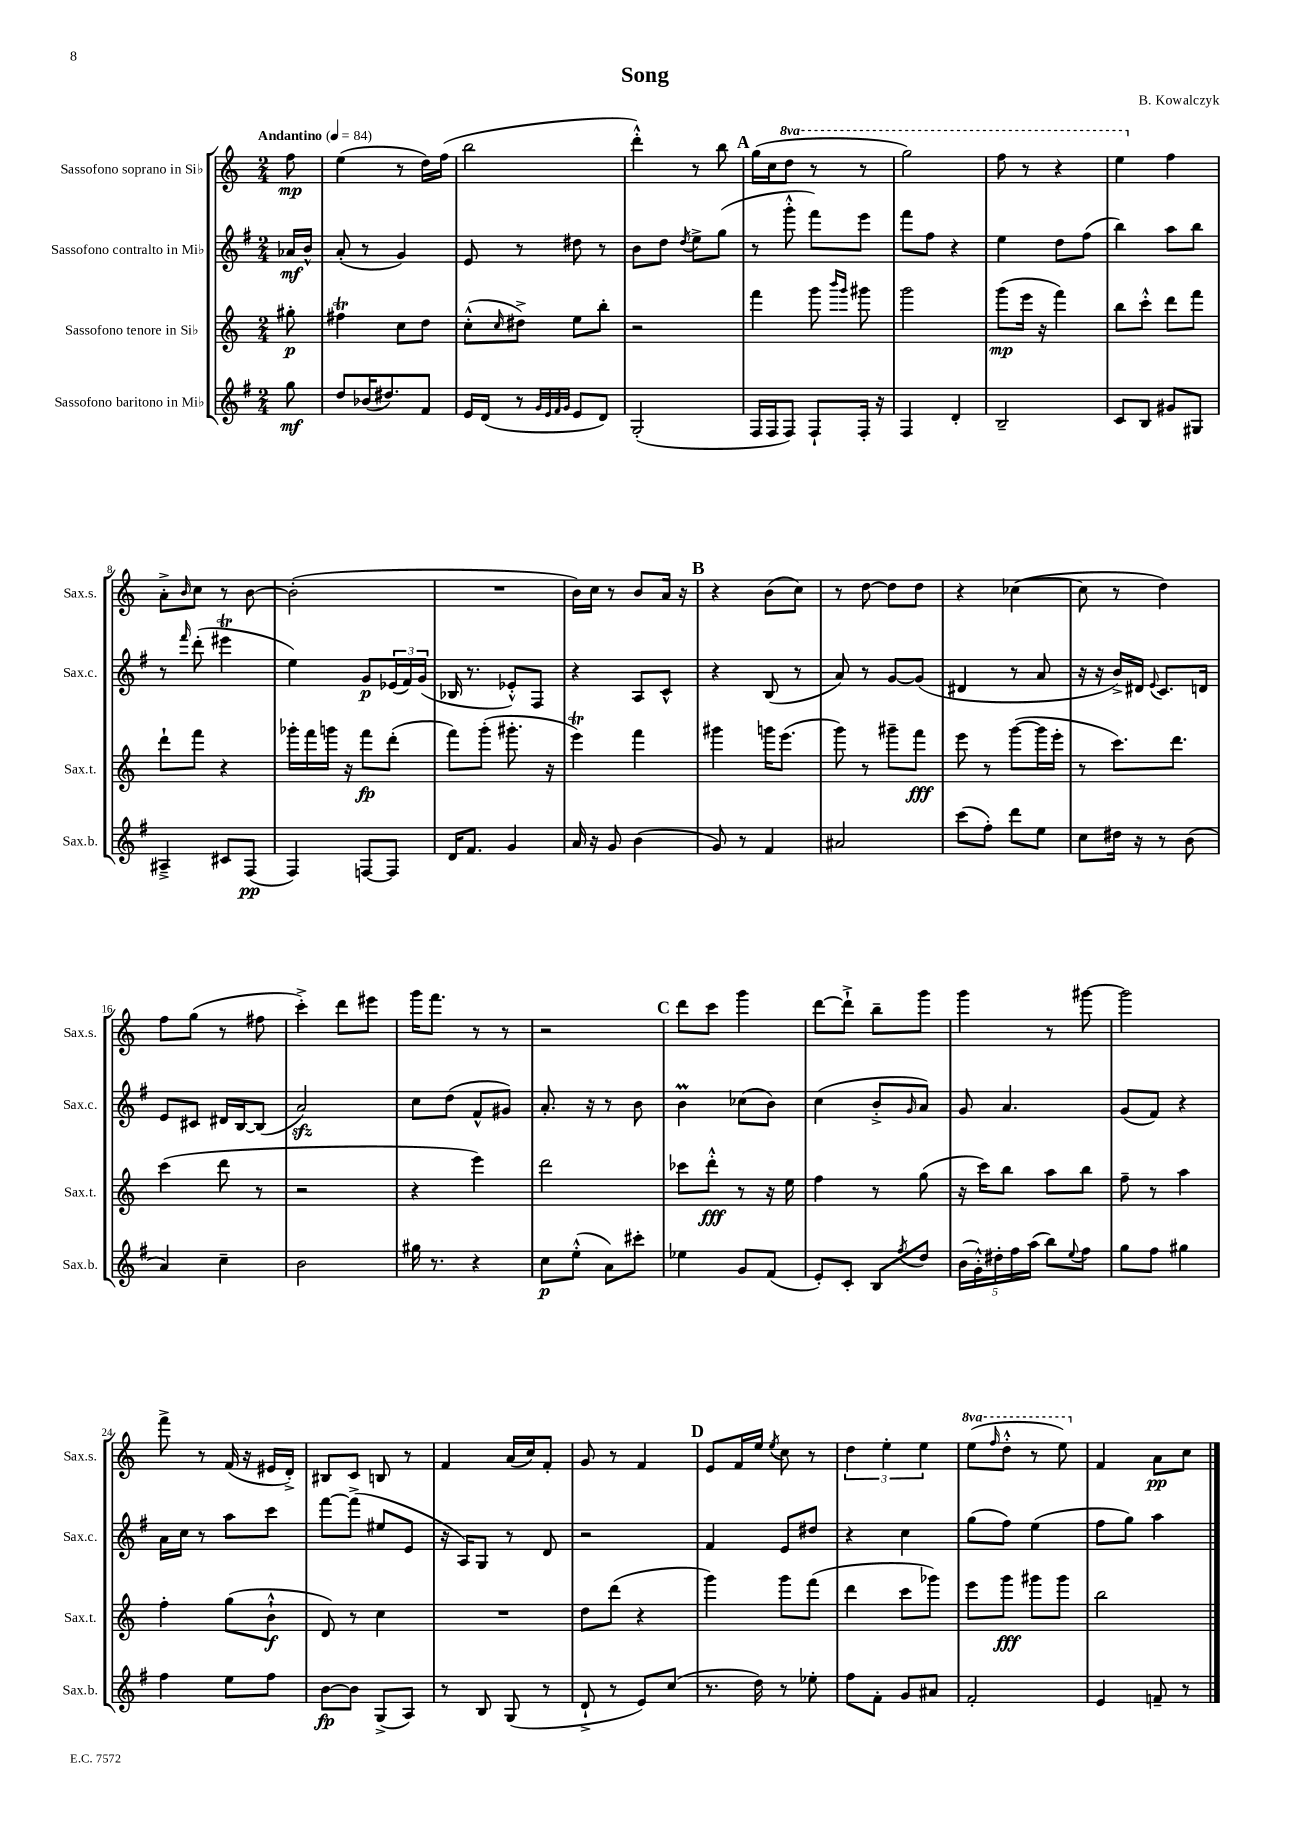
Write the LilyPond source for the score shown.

\header { title = "Song" composer = "B. Kowalczyk" }
<<
\new StaffGroup <<
\new Staff = "s0" \with { instrumentName = "Sassofono soprano in Sib" shortInstrumentName = "Sax.s." } {
    \clef treble \key c \major \numericTimeSignature \time 2/4 \set Staff.ottavationMarkups = #ottavation-simple-ordinals \partial 8 \tempo "Andantino" 4 = 84
    f''8\mp |
    e''4( r8 d''16) f''16( |
    b''2 |
    d'''4-.-^) r8 b''8 |
    \mark \markup { \bold "A" } g''16( c''16 \ottava #1 d'''8 r8 r8 |
    g'''2) |
    f'''8 r8 r4 |
    e'''4 \ottava #0 f''4 |
    a'8-.-> \grace { b'16 } c''8 r8 b'8~ |
    b'2-.( |
    R2 |
    b'16) c''16 r8 b'8 a'16 r16 |
    \mark \markup { \bold "B" } r4 b'8( c''8) |
    r8 d''8~ d''8 d''8 |
    r4 ces''4~( |
    ces''8 r8 d''4) |
    f''8 g''8( r8 fis''8 |
    c'''4-.->) d'''8 eis'''8 |
    g'''16 f'''8. r8 r8 |
    r2 |
    \mark \markup { \bold "C" } d'''8 c'''8 g'''4 |
    d'''8~ d'''8-!-> b''8-- g'''8 |
    g'''4 r8 gis'''8~ |
    gis'''2 |
    f'''8-> r8 f'16( r16 eis'16 d'16-.->) |
    bis8 c'8 b8 r8 |
    f'4 a'16( c''16) f'8-. |
    g'8 r8 f'4 |
    \mark \markup { \bold "D" } e'8 f'16 e''16 \acciaccatura { e''8 } c''8 r8 |
    \tuplet 3/2 { d''4 e''4-. e''4 } |
    \ottava #1 e'''8( \grace { f'''16 } d'''8-.-^ r8 e'''8) \ottava #0 |
    f'4 a'8\pp c''8 \bar "|." |
}
\new Staff = "s1" \with { instrumentName = "Sassofono contralto in Mib" shortInstrumentName = "Sax.c." } {
    \clef treble \key g \major \numericTimeSignature \time 2/4 \partial 8
    aes'16\mf b'16-^ |
    a'8-.( r8 g'4) |
    e'8 r8 dis''8 r8 |
    b'8 d''8 \acciaccatura { d''8 } e''8-> g''8( |
    \mark \markup { \bold "A" } r8 g'''8-.-^ fis'''8) e'''8 |
    fis'''8 fis''8 r4 |
    e''4 d''8 fis''8( |
    b''4) a''8 b''8 |
    r8 \grace { fis'''16 } d'''8-.( eis'''4\trill |
    e''4) g'8\p \tuplet 3/2 { ees'16( fis'16) g'16( } |
    bes16 r8. ees'8-.-^) fis8 |
    r4 a8 c'8-^ |
    \mark \markup { \bold "B" } r4 b8( r8 |
    a'8) r8 g'8~ g'8( |
    dis'4 r8 a'8 |
    r16 r16 b'16->) dis'16 \appoggiatura { e'8 } c'8. d'16 |
    e'8 cis'8 dis'16 b16~ b8( |
    a'2\sfz) |
    c''8 d''8( fis'8-^ gis'8) |
    a'8.-. r16 r8 b'8 |
    \mark \markup { \bold "C" } b'4\prall ces''8( b'8) |
    c''4( b'8-.-> \grace { g'16 } a'8) |
    g'8 a'4. |
    g'8( fis'8) r4 |
    a'16 c''16 r8 a''8 c'''8 |
    fis'''8~ fis'''8->( eis''8 e'8 |
    r16 a16) g8 r8 d'8 |
    r2 |
    \mark \markup { \bold "D" } fis'4 e'8 dis''8 |
    r4 c''4 |
    g''8( fis''8) e''4( |
    fis''8 g''8) a''4 \bar "|." |
}
\new Staff = "s2" \with { instrumentName = "Sassofono tenore in Sib" shortInstrumentName = "Sax.t." } {
    \clef treble \key c \major \numericTimeSignature \time 2/4 \partial 8
    gis''8-.\p |
    fis''4\trill c''8 d''8 |
    c''8-.-^( \grace { c''16 } dis''8->) e''8 b''8-. |
    r2 |
    \mark \markup { \bold "A" } f'''4 g'''8 \grace { b'''16 g'''16 } gis'''8 |
    g'''2 |
    g'''8\mp( e'''16 r16 f'''4) |
    b''8 c'''8-.-^ d'''8 f'''8 |
    d'''8-! f'''8 r4 |
    ges'''16-. f'''16 g'''16 r16 f'''8\fp d'''8-.( |
    f'''8) g'''8-.( gis'''8.-. r16 |
    e'''4\trill) f'''4 |
    \mark \markup { \bold "B" } gis'''4 g'''16 e'''8.( |
    g'''8) r8 gis'''8-- f'''8\fff |
    e'''8 r8 g'''8~( g'''16 e'''16-. |
    r8 c'''8.) d'''8. |
    c'''4( d'''8 r8 |
    r2 |
    r4 e'''4) |
    d'''2 |
    \mark \markup { \bold "C" } ces'''8 d'''8-.-^\fff r8 r16 e''16 |
    f''4 r8 g''8( |
    r16 c'''16) b''8 a''8 b''8 |
    f''8-- r8 a''4 |
    f''4-. g''8( b'8-!-^\f |
    d'8) r8 c''4 |
    R2 |
    d''8 d'''8( r4 |
    \mark \markup { \bold "D" } g'''4) g'''8 f'''8( |
    d'''4 c'''8 ges'''8) |
    e'''8 g'''8\fff gis'''8 gis'''8 |
    b''2 \bar "|." |
}
\new Staff = "s3" \with { instrumentName = "Sassofono baritono in Mib" shortInstrumentName = "Sax.b." } {
    \clef treble \key g \major \numericTimeSignature \time 2/4 \partial 8
    g''8\mf |
    d''8 bes'16( dis''8.) fis'8 |
    e'16 d'16( r8 \grace { g'32 e'32 fis'32 g'32 } e'8 d'8) |
    g2-.( |
    \mark \markup { \bold "A" } fis16 fis16 fis8) fis8-! fis16-. r16 |
    fis4 d'4-. |
    b2-- |
    c'8 b8 gis'8 gis8 |
    ais4---> cis'8 fis8\pp( |
    fis4) f8~ f8 |
    d'16 fis'8. g'4 |
    a'16 r16 g'8 b'4( |
    \mark \markup { \bold "B" } g'8) r8 fis'4 |
    ais'2 |
    c'''8( fis''8-.) d'''8 e''8 |
    c''8 dis''16 r16 r8 b'8( |
    a'4) c''4-- |
    b'2 |
    gis''16 r8. r4 |
    c''8\p e''8-.-^( a'8) cis'''8-. |
    \mark \markup { \bold "C" } ees''4 g'8 fis'8( |
    e'8-.) c'8-. b8 \acciaccatura { fis''8 } d''8 |
    \tuplet 5/4 { b'16( g'16-.-^) dis''16-. fis''16 a''16( } b''8) \appoggiatura { e''8 } fis''8 |
    g''8 fis''8 gis''4 |
    fis''4 e''8 fis''8 |
    b'8~\fp b'8 g8->( a8) |
    r8 b8 g8( r8 |
    d'8-!-> r8 e'8) c''8( |
    \mark \markup { \bold "D" } r8. d''16) r8 ees''8-. |
    fis''8 fis'8-. g'8 ais'8 |
    fis'2-. |
    e'4 f'8-- r8 \bar "|." |
}
>>
>>
